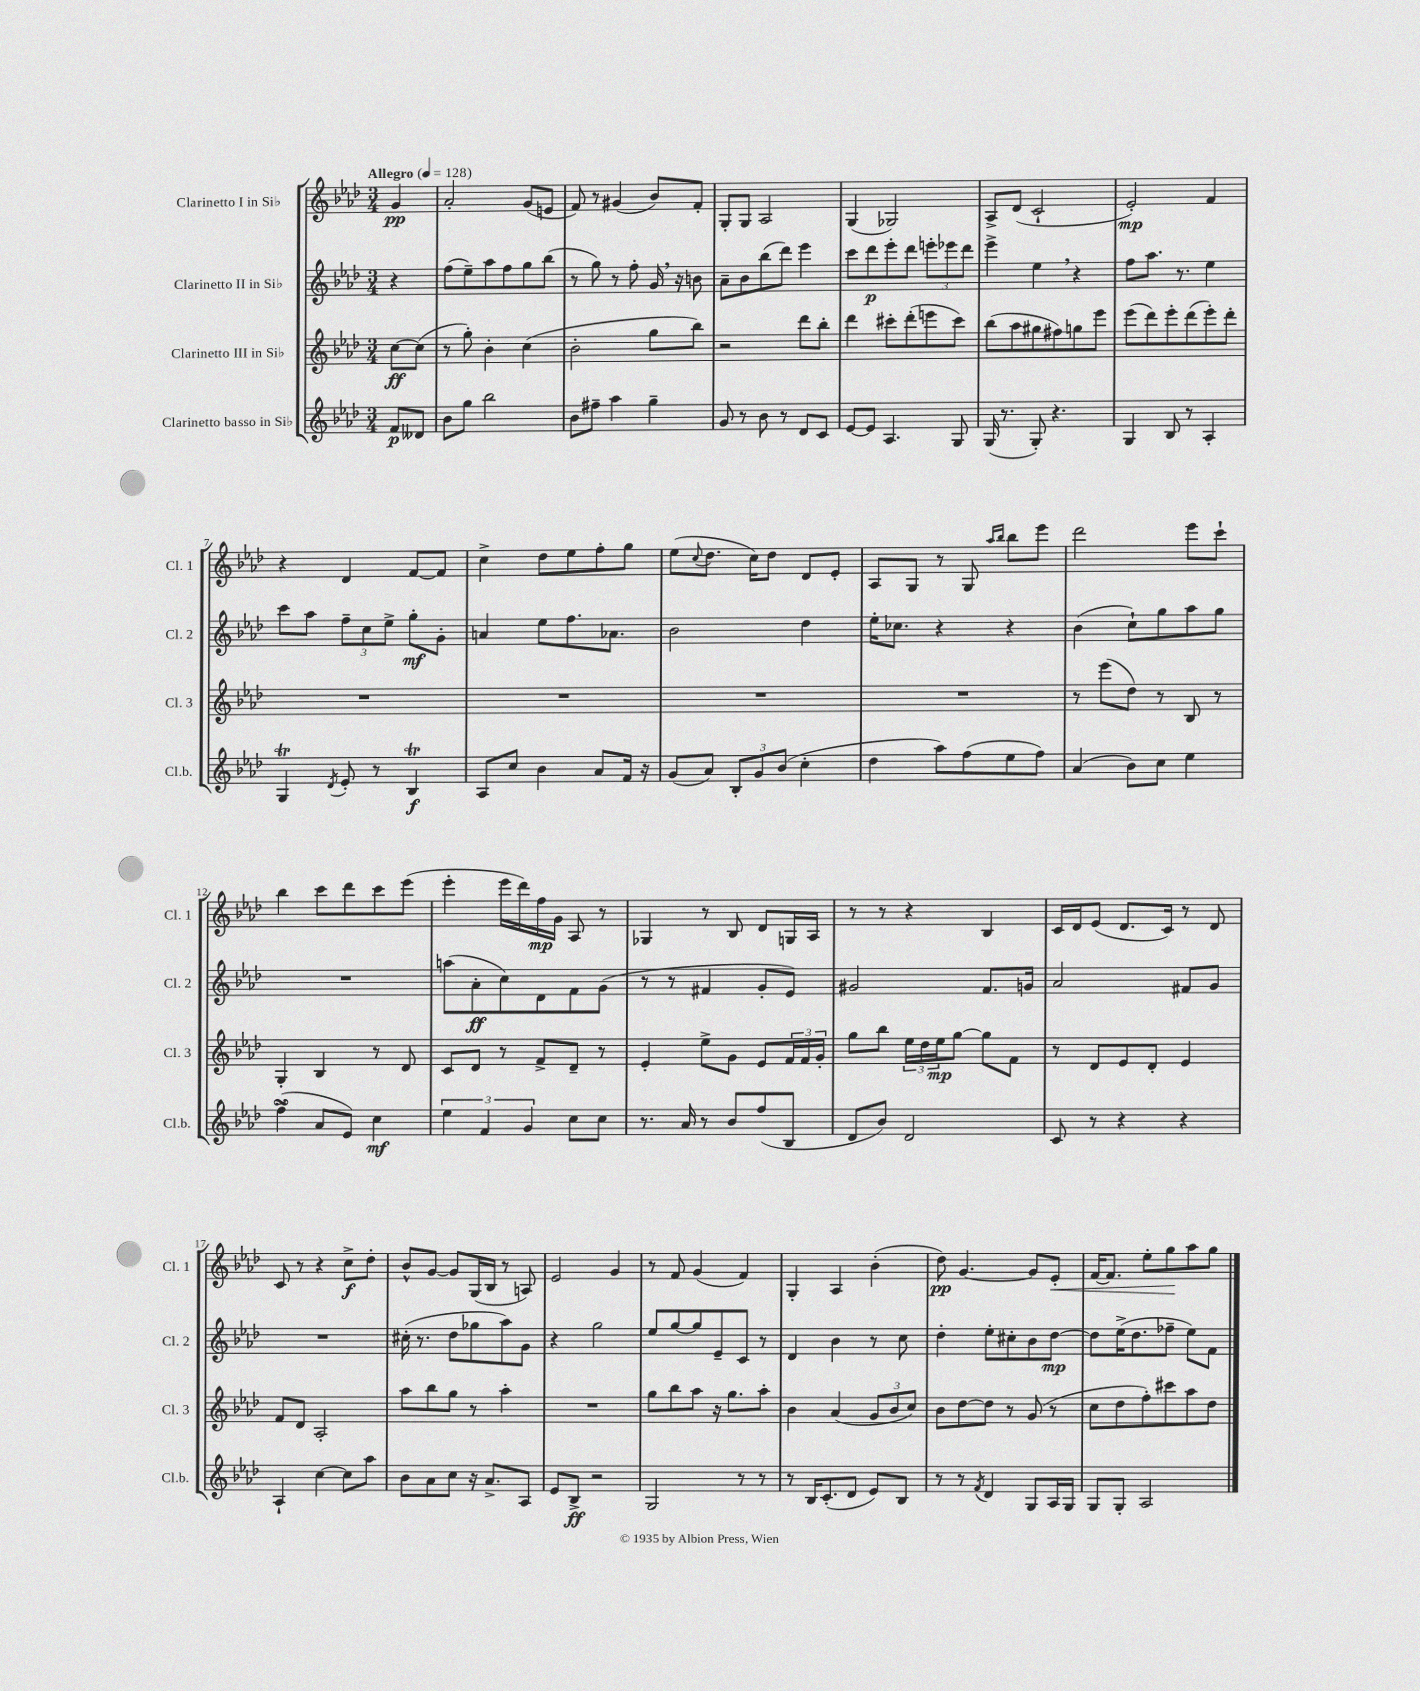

**kern	**dynam	**kern	**dynam	**kern	**dynam	**kern	**dynam
*part4	*part4	*part3	*part3	*part2	*part2	*part1	*part1
*staff4	*staff4	*staff3	*staff3	*staff2	*staff2	*staff1	*staff1
*I"Clarinetto basso in Si♭	*	*I"Clarinetto III in Si♭	*	*I"Clarinetto II in Si♭	*	*I"Clarinetto I in Si♭	*
*I'Cl.b.	*	*I'Cl. 3	*	*I'Cl. 2	*	*I'Cl. 1	*
*clefG2	*	*clefG2	*	*clefG2	*	*clefG2	*
*k[b-e-a-d-]	*	*k[b-e-a-d-]	*	*k[b-e-a-d-]	*	*k[b-e-a-d-]	*
*M3/4	*	*M3/4	*	*M3/4	*	*M3/4	*
*MM128	*	*MM128	*	*MM128	*	*MM128	*
=	=	=	=	=	=	=	=
!	!	!	!	!	!	!LO:TX:a:B:t=Allegro	!
8f/L	p	[8cc\L	ff	4r	.	4g/	pp
8d--X/J	.	(8cc\J]	.	.	.	.	.
=1	=1	=1	=1	=1	=1	=1	=1
8b-\L	.	8r	.	(8ff\L	.	2a-'/	.
8gg\J	.	8gg'\)	.	8ee-~\)	.	.	.
2bb-\	.	4b-'\	.	8aa-\	.	.	.
.	.	.	.	8ff\	.	.	.
.	.	(4cc\	.	8gg\	.	(8g/L	.
.	.	.	.	(8bb-\J	.	8en/J	.
=2	=2	=2	=2	=2	=2	=2	=2
8b-\L	.	2b-'\	.	8r	.	8f/)	.
8ff#X~\J	.	.	.	8gg\)	.	8r	.
4aa-\	.	.	.	8r	.	(4g#X/	.
.	.	.	.	8ff'\	.	.	.
4gg~\	.	8gg\L	.	16g,/	.	8b-/L)	.
.	.	.	.	16r	.	.	.
.	.	8bb-\J)	.	8bn\	.	8f'/J	.
=3	=3	=3	=3	=3	=3	=3	=3
8g/	.	2r	.	8a-~\L	.	8G'/L	.
8r	.	.	.	8b-\	.	8G/J	.
8b-\	.	.	.	(8bb-\	.	2A-/	.
8r	.	.	.	8ddd-\J)	.	.	.
8d-/L	.	8ddd-\L	.	4eee-\	.	.	.
8c/J	.	8bb-'\J	.	.	.	.	.
=4	=4	=4	=4	=4	=4	=4	=4
[8e-/L	.	4ddd-\	.	8ccc\L	.	(4G/	.
8e-/J]	.	.	.	8ddd-\	p	.	.
4.A-/	.	8ccc#X'\L	.	8eee-'\	.	2G-X/)	.
.	.	(8ddd-'\	.	8ddd-\J	.	.	.
.	.	8eeen\	.	12eeen'\L	.	.	.
.	.	.	.	12eee-X\	.	.	.
8G/	.	8ccc#\J)	.	.	.	.	.
.	.	.	.	12ddd-\J	.	.	.
=5	=5	=5	=5	=5	=5	=5	=5
(16G/	.	(8bb-\L	.	4eee-^\	.	8A-^/L	.
8.r	.	.	.	.	.	.	.
.	.	8aa-\	.	.	.	(8d-/J	.
8G'/)	.	8gg#X\	.	4ee-,\	.	2c`/	.
4.r	.	8ff#X\)	.	.	.	.	.
.	.	8ggn\	.	4r	.	.	.
.	.	8eee-\J	.	.	.	.	.
=6	=6	=6	=6	=6	=6	=6	=6
4G/	.	(8eee-\L	.	8ff\L	.	2e-'/)	mp
.	.	8ddd-\)	.	8.aa-\J	.	.	.
8B-/	.	8eee-'\	.	.	.	.	.
.	.	.	.	8.r	.	.	.
8r	.	(8ddd-\	.	.	.	.	.
4A-'/	.	8eee-'\)	.	4ee-\	.	4f/	.
.	.	8ddd-'\J	.	.	.	.	.
!!LO:LB:g=z
=7	=7	=7	=7	=7	=7	=7	=7
4Gt/	.	2.r	.	8ccc\L	.	4r	.
.	.	.	.	8aa-\J	.	.	.
8qd-/	.	.	.	.	.	.	.
8e-'/	.	.	.	12ff~\L	.	4d-/	.
.	.	.	.	12cc\	.	.	.
8r	.	.	.	.	.	.	.
.	.	.	.	12ee-^\J	.	.	.
4B-T/	f	.	.	8gg'\L	mf	[8f/L	.
.	.	.	.	8g'\J	.	8f/J]	.
=8	=8	=8	=8	=8	=8	=8	=8
8A-/L	.	2.r	.	4an/	.	4cc^\	.
8cc/J	.	.	.	.	.	.	.
4b-\	.	.	.	8ee-\L	.	8dd-\L	.
.	.	.	.	8.ff\	.	8ee-\	.
8a-/L	.	.	.	.	.	8ff'\	.
.	.	.	.	8.a-X\J	.	.	.
16f/Jk	.	.	.	.	.	8gg\J	.
16r	.	.	.	.	.	.	.
=9	=9	=9	=9	=9	=9	=9	=9
(8g/L	.	2.r	.	2b-\	.	(8ee-\L	.
.	.	.	.	.	.	8qqcc/	.
8a-/J)	.	.	.	.	.	8.dd-\J	.
12B-'/L	.	.	.	.	.	.	.
.	.	.	.	.	.	16cc\KL)	.
12g/	.	.	.	.	.	.	.
.	.	.	.	.	.	8dd-\J	.
(12b-/J	.	.	.	.	.	.	.
4cc'\	.	.	.	4dd-\	.	8d-/L	.
.	.	.	.	.	.	8e-'/J	.
=10	=10	=10	=10	=10	=10	=10	=10
4dd-\	.	2.r	.	16ee-'\KL	.	8A-/L	.
.	.	.	.	8.cc-X\J	.	.	.
.	.	.	.	.	.	8G/J	.
8aa-\L)	.	.	.	4r	.	8r	.
(8ff\	.	.	.	.	.	8G/	.
.	.	.	.	.	.	16qqaa-/LL	.
.	.	.	.	.	.	16qqbb-/JJ	.
8ee-\	.	.	.	4r	.	8bb-\L	.
8ff\J)	.	.	.	.	.	8eee-\J	.
=11	=11	=11	=11	=11	=11	=11	=11
(4a-/	.	8r	.	(4b-\	.	2ddd-\	.
.	.	(8eee-\L	.	.	.	.	.
8b-\L)	.	8dd-\J)	.	8cc`\L)	.	.	.
8cc\J	.	8r	.	8gg\	.	.	.
4ee-\	.	8B-/	.	8aa-\	.	8eee-\L	.
.	.	8r	.	8gg\J	.	8ccc`\J	.
!!LO:LB:g=z
=12	=12	=12	=12	=12	=12	=12	=12
(4ffsSSS^\	.	4G'/	.	2.r	.	4bb-\	.
8a-/L	.	4B-/	.	.	.	8ccc\L	.
8e-/J)	.	.	.	.	.	8ddd-\	.
4cc\	mf	8r	.	.	.	8ccc\	.
.	.	8d-/	.	.	.	(8eee-\J	.
=13	=13	=13	=13	=13	=13	=13	=13
6ee-\	.	8c/L	.	(8aan\L	.	4eee-'\	.
.	.	8d-/J	.	8a-'\	ff	.	.
6f/	.	.	.	.	.	.	.
.	.	8r	.	8cc\)	.	16eee-\LL	.
.	.	.	.	.	.	16ddd-\)	.
6g/	.	.	.	.	.	.	.
.	.	8f^/L	.	8d-\	.	16ff\	mp
.	.	.	.	.	.	16g\JJ	.
8cc\L	.	8d-~/J	.	8f\	.	8A-/	.
8cc\J	.	8r	.	(8g\J	.	8r	.
=14	=14	=14	=14	=14	=14	=14	=14
8.r	.	4e-'/	.	8r	.	4G-X/	.
.	.	.	.	8r	.	.	.
16a-/	.	.	.	.	.	.	.
8r	.	8ee-^\L	.	4f#X/	.	8r	.
8b-/L	.	8g\J	.	.	.	8B-/	.
(8ff/	.	8e-/L	.	8g'/L	.	8d-/L	.
8B-/J	.	24f/L	.	8e-/J)	.	16Gn/L	.
.	.	24f/	.	.	.	.	.
.	.	.	.	.	.	16A-/JJ	.
.	.	24g'/JJ	.	.	.	.	.
=15	=15	=15	=15	=15	=15	=15	=15
8d-/L	.	8gg\L	.	2g#X/	.	8r	.
8b-/J)	.	8bb-\J	.	.	.	8r	.
2d-/	.	24ee-\LL	.	.	.	4r	.
.	.	24dd-\	.	.	.	.	.
.	.	24ee-\J	mp	.	.	.	.
.	.	[8gg\J	.	.	.	.	.
.	.	8gg\L]	.	8.f/L	.	4B-/	.
.	.	8f\J	.	.	.	.	.
.	.	.	.	16gn/Jk	.	.	.
=16	=16	=16	=16	=16	=16	=16	=16
8c/	.	8r	.	2a-/	.	16c/LL	.
.	.	.	.	.	.	16d-/J	.
8r	.	8d-/L	.	.	.	(8e-/J	.
4r	.	8e-/	.	.	.	8.d-/L	.
.	.	8d-'/J	.	.	.	.	.
.	.	.	.	.	.	16c/Jk)	.
4r	.	4e-/	.	8f#X/L	.	8r	.
.	.	.	.	8g/J	.	8d-/	.
!!LO:LB:g=z
=17	=17	=17	=17	=17	=17	=17	=17
4A-`/	.	8f/L	.	2.r	.	8c/	.
.	.	8d-/J	.	.	.	8r	.
[4cc\	.	2A-'/	.	.	.	4r	.
8cc\L]	.	.	.	.	.	8cc^\L	f
8aa-\J	.	.	.	.	.	8dd-'\J	.
=18	=18	=18	=18	=18	=18	=18	=18
8b-\L	.	8aa-\L	.	(16cc#X'\	.	8b-^^/L	.
.	.	.	.	8.r	.	.	.
8a-\	.	8bb-\	.	.	.	[8g/J	.
8cc\J	.	8gg\J	.	8dd-\L	.	8g/L]	.
16r	.	8r	.	8gg-X\	.	(16G/L	.
8.a-^/L	.	.	.	.	.	16B-/JJ	.
.	.	4aa-'\	.	8aa-\)	.	8r	.
8A-/J	.	.	.	8g\J	.	8An/)	.
=19	=19	=19	=19	=19	=19	=19	=19
8e-/L	.	2.r	.	4r	.	2e-/	.
8B-^/J	ff	.	.	.	.	.	.
2r	.	.	.	2gg\	.	.	.
.	.	.	.	.	.	4g/	.
=20	=20	=20	=20	=20	=20	=20	=20
2G/	.	8gg\L	.	8ee-/L	.	8r	.
.	.	8bb-\	.	[8gg/	.	8f/	.
.	.	8aa-\J	.	8gg/]	.	(4g/	.
.	.	16r	.	8e-~/	.	.	.
.	.	8.gg\L	.	.	.	.	.
8r	.	.	.	8c/J	.	4f/)	.
8r	.	8aa-'\J	.	8r	.	.	.
=21	=21	=21	=21	=21	=21	=21	=21
8r	.	4b-\	.	4d-/	.	4G'/	.
16B-/KL	.	.	.	.	.	.	.
(8.c'/	.	.	.	.	.	.	.
.	.	(4a-/	.	4b-\	.	4A-/	.
8d-/J	.	.	.	.	.	.	.
8e-/L)	.	12g/L	.	8r	.	(4b-'\	.
.	.	12b-/	.	.	.	.	.
8B-/J	.	.	.	8cc\	.	.	.
.	.	12cc/J)	.	.	.	.	.
=22	=22	=22	=22	=22	=22	=22	=22
8r	.	8b-\L	.	4dd-'\	.	8dd-\)	pp
8r	.	[8dd-\	.	.	.	[4.g/	.
8qf/	.	.	.	.	.	.	.
4d-/	.	8dd-\J]	.	8ee-'\L	.	.	.
.	.	8r	.	8cc#X'\	.	.	.
8G/L	.	(8g/	.	8b-\	.	8g/L]	.
!	!	!	!	!	!	!	!LO:HP:b
16A-/L	.	8r	.	[8dd-\J	mp	8e-'/J	<
16G/JJ	.	.	.	.	.	.	.
=23	=23	=23	=23	=23	=23	=23	=23
8G/L	.	8cc\L	.	8dd-\L]	.	[16f/KL	.
.	.	.	.	.	.	8.f/J]	.
8G'/J	.	8dd-\	.	(16ee-^\K	.	.	.
.	.	.	.	8.dd-\	.	.	.
2A-/	.	8ff'\)	.	.	.	8ee-'\L	.
.	.	8ccc#X\	.	8ff-X~\J	.	8gg\	.
.	.	8aa-\	.	8ee-\L)	.	8aa-\	[
.	.	8dd-\J	.	8f\J	.	8gg\J	.
==	==	==	==	==	==	==	==
*-	*-	*-	*-	*-	*-	*-	*-
